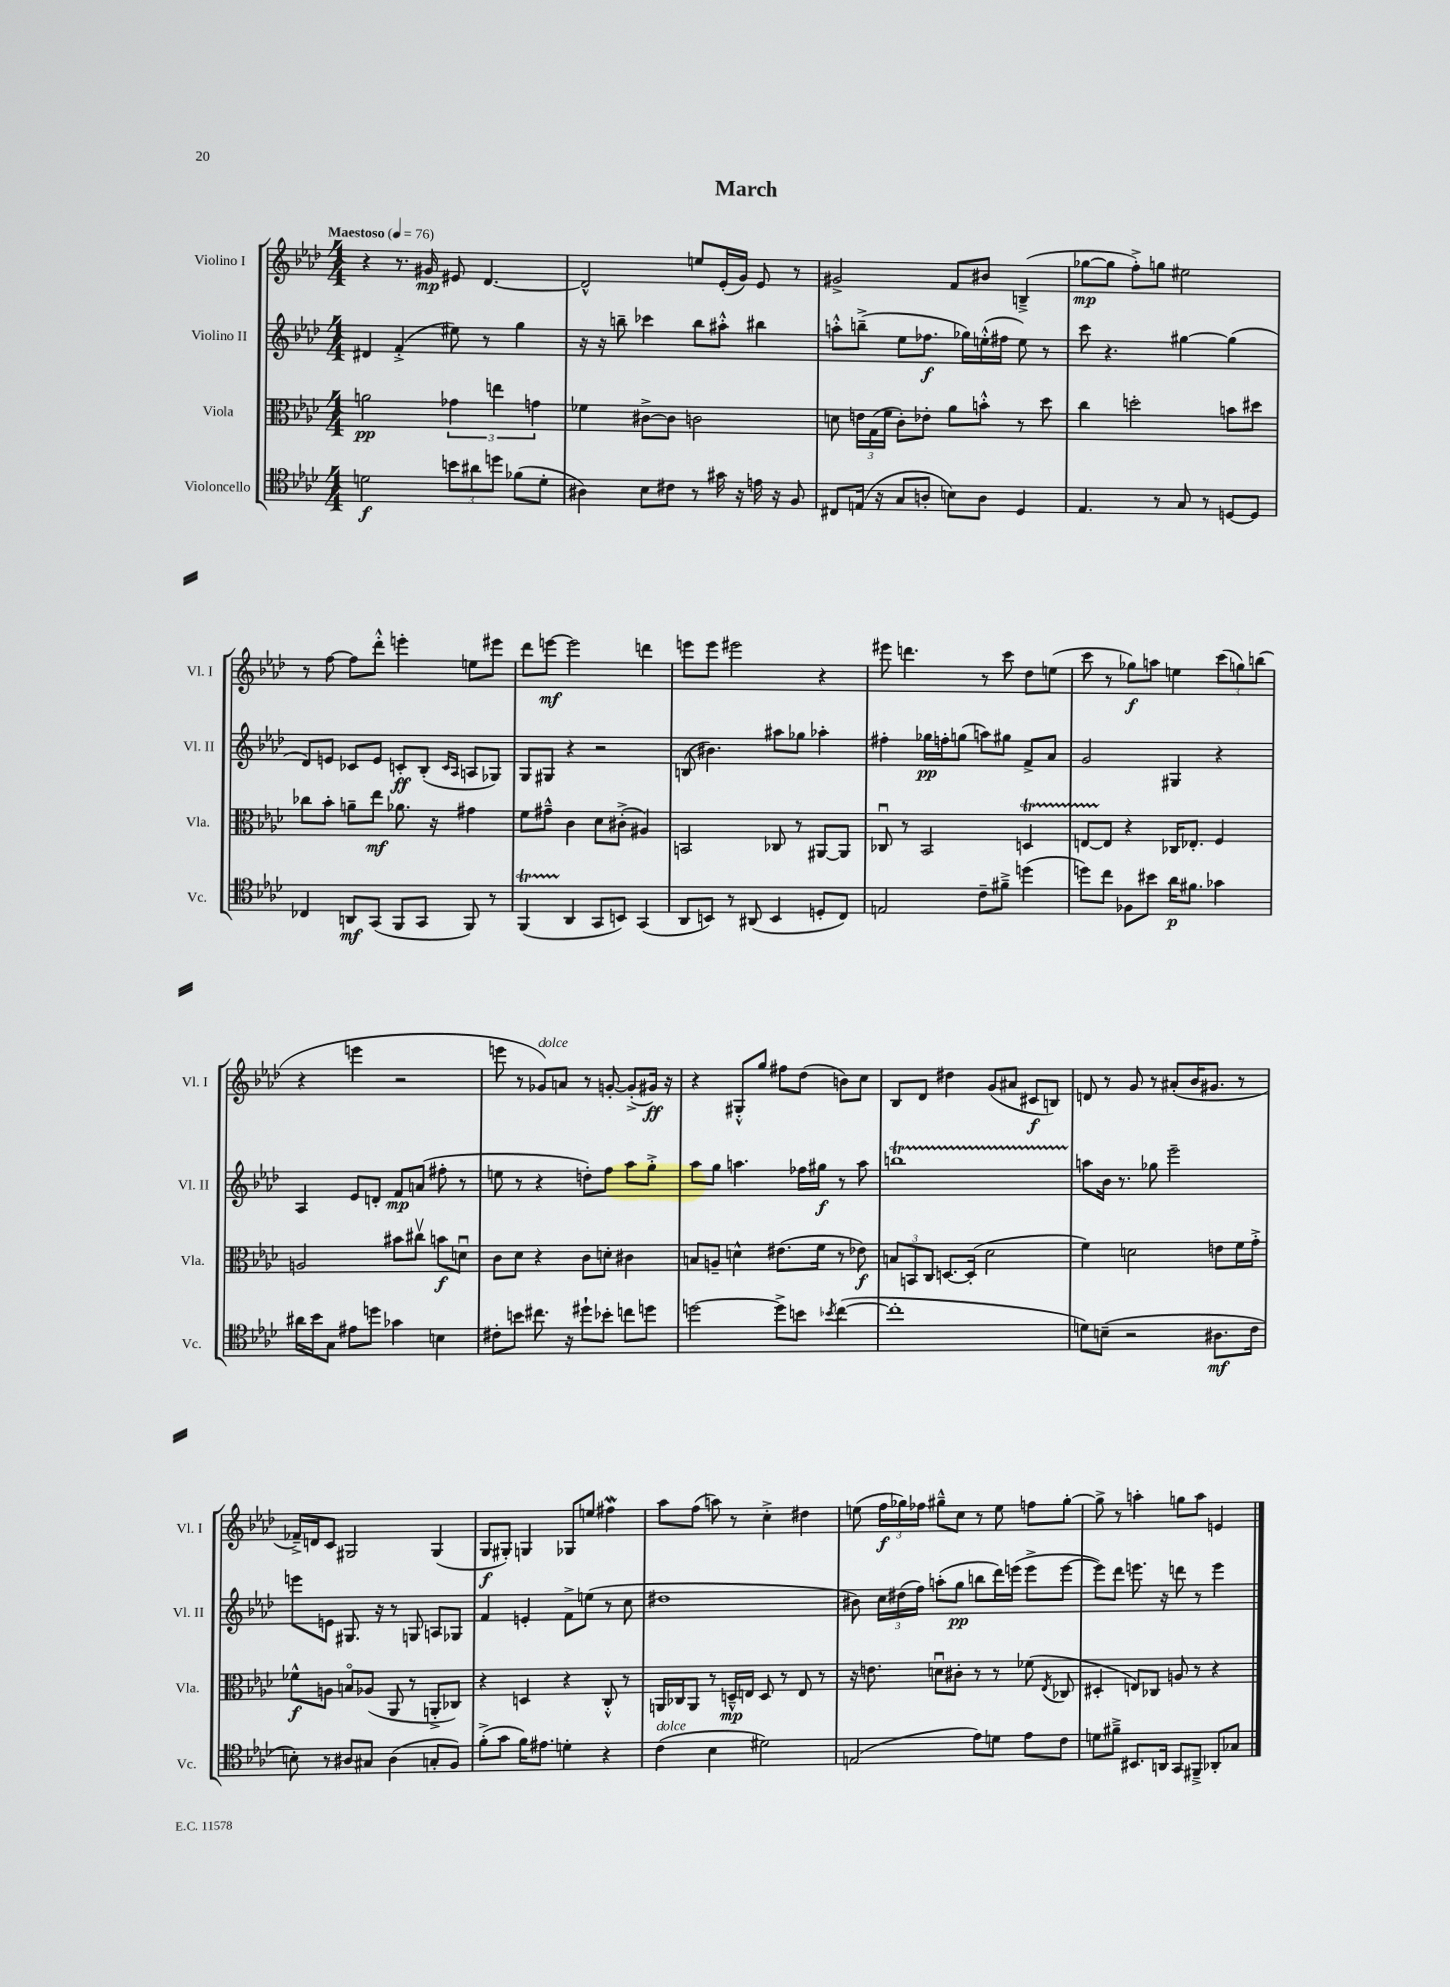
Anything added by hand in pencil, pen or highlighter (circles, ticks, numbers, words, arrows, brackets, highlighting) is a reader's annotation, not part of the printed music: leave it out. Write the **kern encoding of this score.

**kern	**kern	**kern	**kern
*staff4	*staff3	*staff2	*staff1
*clefC4	*clefC3	*clefG2	*clefG2
*k[b-e-a-d-]	*k[b-e-a-d-]	*k[b-e-a-d-]	*k[b-e-a-d-]
*M4/4	*M4/4	*M4/4	*M4/4
*MM76	*MM76	*MM76	*MM76
2d\	2a\	4d#/	4r
.	.	(4f'^/	8.r
.	.	.	16g#/
12b\L	6g-\	8ee#\)	8e#/
12a#\	.	.	.
.	.	8r	[4.d-/
12dd\J	6ee\	.	.
(8f-\L	.	4gg\	.
.	6g\	.	.
8d'\J	.	.	.
=	=	=	=
4A#\)	4f-\	16r	2d-^^/]
.	.	16r	.
.	.	8bb~\	.
8B-\L	[8c#^\L	4ccc-\	.
8c#\J	8c#\]J	.	.
8r	2c\	8bb\L	8ee/L
16g#\	.	8aa#'^^\J	(16e-'/L
16r	.	.	16g/JJ)
16e\	.	4bb#\	8e-/
16r	.	.	.
8F/	.	.	8r
=	=	=	=
8C#/L	8d\	8aa'^^\L	2g#^/
(16E/Jk	24e\LL	(8bb~^\J	.
.	(24G\	.	.
16r	.	.	.
.	24f\JJ	.	.
8G/L	8c'\L)	8ee-\L	.
8A'/J	8e-'\J	8.ff-\J	.
8B\L)	8a-\L	.	8f/L
.	.	16gg-\LL)	.
8A\J	8b'^^\J	(16ee'^^\	8b#/J
.	.	16ff#\JJ	.
4D-/	8r	8ee\)	(4B~^/
.	8dd-\	8r	.
=	=	=	=
4.E-/	4cc\	8ccc\	[8gg-\L
.	.	4.r	8gg-\]J
.	2dd'\	.	8ff'^\L)
8r	.	.	8gg\J
8G/	.	[4gg#\	2ee#\
8r	.	.	.
[8D/L	8b\L	(4gg#\]	.
8D/]J	8dd#\J	.	.
=	=	=	=
4C-/	8cc-\L	8d-/L)	8r
.	8b-'\J	8e/J	[8ff\
8AA/L	8a~\L	8c-/L	8ff\]L
(8GG/J	8ee-\J	8e/J	8ddd-'^^\J
8FF/L	8.a-\	8c'/L	4eee'\
8GG/J	.	(8B-'/J	.
.	16r	.	.
.	.	16qqc/LL	.
.	.	16qqA-/JJ	.
8FF/)	4g#\	8A/L	8ee\L
8r	.	8G-/J)	8eee#\J
=	=	=	=
(4FF/	8f\L	8G/L	8ddd-\L
.	8g#~^^\J	8G#/J	[8eee\J
4AA-/	4c\	4r	2eee\]
8GG/L	8d-\L	2r	.
8BB/J)	(8c#'^\J	.	.
(4GG/	4A#/)	.	4ddd\
=	=	=	=
8AA-/L	2BB/	(8B/	8eee\L
8BB/J)	.	4.b#\)	8eee\J
8r	.	.	2eee#\
(8AA#/	.	.	.
4BB/	8C-/	8aa#\L	.
.	8r	8gg-\J	.
8D'/L	[8AA#/L	4aa-'\	4r
8C/J)	8AA#/]J	.	.
=	=	=	=
2E/	8C-u/	4ff#'\	8eee#\
.	8r	.	4.ddd\
.	2BB-/	16gg-\LL	.
.	.	16ff'\J	.
.	.	(8gg\J	.
8c~\L	.	8aa\L)	8r
8f#~^\J	.	8gg#\J	8ccc\
(4dd\	4D/	8f^/L	8dd-\L
.	.	8a-/J	(8ee\J
=	=	=	=
8dd\L)	[8E/L	2g/	8ccc\
8cc\J	8E/]J	.	8r
8F-\L	4r	.	8gg-\L)
8b#\J	.	.	8aa\J
16a-\LK	16C-/LK	4G#/	4ee\
8.f#\J	8.E-'/J	.	.
4g-\	4F/	4r	(12ccc\L
.	.	.	12gg\)
.	.	.	(12bb\J
=	=	=	=
16a#\LL	2A/	4A-/	4r
16b-\J	.	.	.
8G\J	.	.	.
8e#\L	.	8e-/L	4eee\
8dd\J	.	8d'/J	.
4g-\	8b#\L	8f/L	2r
.	8cc#v\J	(8a/J	.
4B\	8b\L	8ff#'\	.
.	8du\J	8r	.
=	=	=	=
8c#'\L	8c\L	8ee\	8eee\
8b\J	8d-\J	8r	8r
8.cc#\	4r	4r	8g-/L)
.	.	.	8a/J
16r	.	.	.
8dd#`\L	8c\L	8dd'\L)	8r
8b-'\J	8d'\J	8ff\J	[8g'/
8cc\L	4c#\	8aa-\L	(8g'^/]L
8dd\J	.	8gg'^\J	16g#/Jk)
.	.	.	16r
=	=	=	=
[2dd\	8B/L	8aa-\L	4r
.	8A~/J	8gg\J	.
.	4d^^\	4.aa\	8G#'^^/L
.	.	.	8gg/J
8dd^\]L	(8.e#\L	.	8ff#\L
8b\J	.	16ff-\LL	(8dd-\J
.	16f\Jk	16gg#\JJ	.
8qb-/	.	.	.
([4cc\	8r	8r	8b\L)
.	8e-\)	8aa\	8cc\J
=	=	=	=
1cc']	12B/L	1bb	8B-/L
.	12BB/	.	.
.	.	.	8d-/J
.	12C/J	.	.
.	[8.D/L	.	4dd#\
.	(16D'/]Jk	.	.
.	2d-\	.	(8g/L
.	.	.	8a#/J
.	.	.	8c#/L
.	.	.	8B/J)
=	=	=	=
8d\L)	4f\)	8aa\L	8d/
(8B~\J	.	16b-\Jk	8r
.	.	8.r	.
2r	2d\	.	8g/
.	.	8gg-\	8r
.	.	2eee-~\	(8a#'/L
.	.	.	16b-/K
.	.	.	8.g#/J
8.A#\L	8e\L	.	.
.	16f\L	.	8r
16c\Jk	16g'^\JJ	.	.
=	=	=	=
8B'\)	8f-^^\L	8eee\L	16f-~^/LL)
.	.	.	16d/J
8r	8A\J	8e\J	8c/J
8A#/L	8Bo/L	8.G#/	2G#/
8G#/J	(8A-/J	.	.
.	.	16r	.
(4A#\	8AA-/	8r	.
.	8r	8G/	.
8G'/L	8AA'^/L	8A/L	(4G#/
8F/J)	8C-/J)	8G-/J	.
=	=	=	=
(8f'^\L	4r	4f/	8G/L
8g\J	.	.	8G#'/J)
16f\LK)	4D/	4e'/	4G/
8.e#\J	.	.	.
4d'\	4r	8f^\L	8G-/L
.	.	(8ee\J	8ee/J
4r	8C'^^/	8r	4ff#\
.	8r	8cc\	.
=	=	=	=
(4c\	16AA/LL	1dd#	8aa-\L
.	16C-/J	.	.
.	8AA/J	.	(8ff\J
4B-\	8r	.	8aa\)
.	16D~^^/LL	.	8r
.	16E/JJ	.	.
2d#\)	8D/	.	4cc'^\
.	8r	.	.
.	8E/	.	4dd#\
.	8r	.	.
=	=	=	=
(2E/	16r	8b#\)	(8ee\
.	8.e\	.	.
.	.	24cc\LL	24ff\LL
.	.	(24dd#\	24gg-\)
.	.	24ff\JJ)	24ff-\JJ
.	8du\L	(8aa'\L	8gg#~^^\L
.	8c#'\J	8gg\J	8cc\J
8e-\L)	8r	8bb\L	8r
8d\J	8r	16ddd-\L)	8ee\
.	.	(16eee\JJ	.
8e-\L	(8f-\	8eee^\L	8ff\L
.	8qE-/	.	.
8c\J	8C-/	[8eee\J	[8gg#'\J
=	=	=	=
8d\L	4D#'/	8eee\]L)	8gg#^\]
8f#~^\J	.	8ddd-\J	8r
8.BB#/L	8E/L)	8.eee\	4aa'\
.	8C-/J	.	.
16AA/Jk	.	16r	.
8GG/L	8A/	8ddd\	8gg\L
8FF#~^/J	8r	8r	8aa\J
8AA-'/L	4r	4eee\	4e/
8G-/J	.	.	.
==	==	==	==
*-	*-	*-	*-
